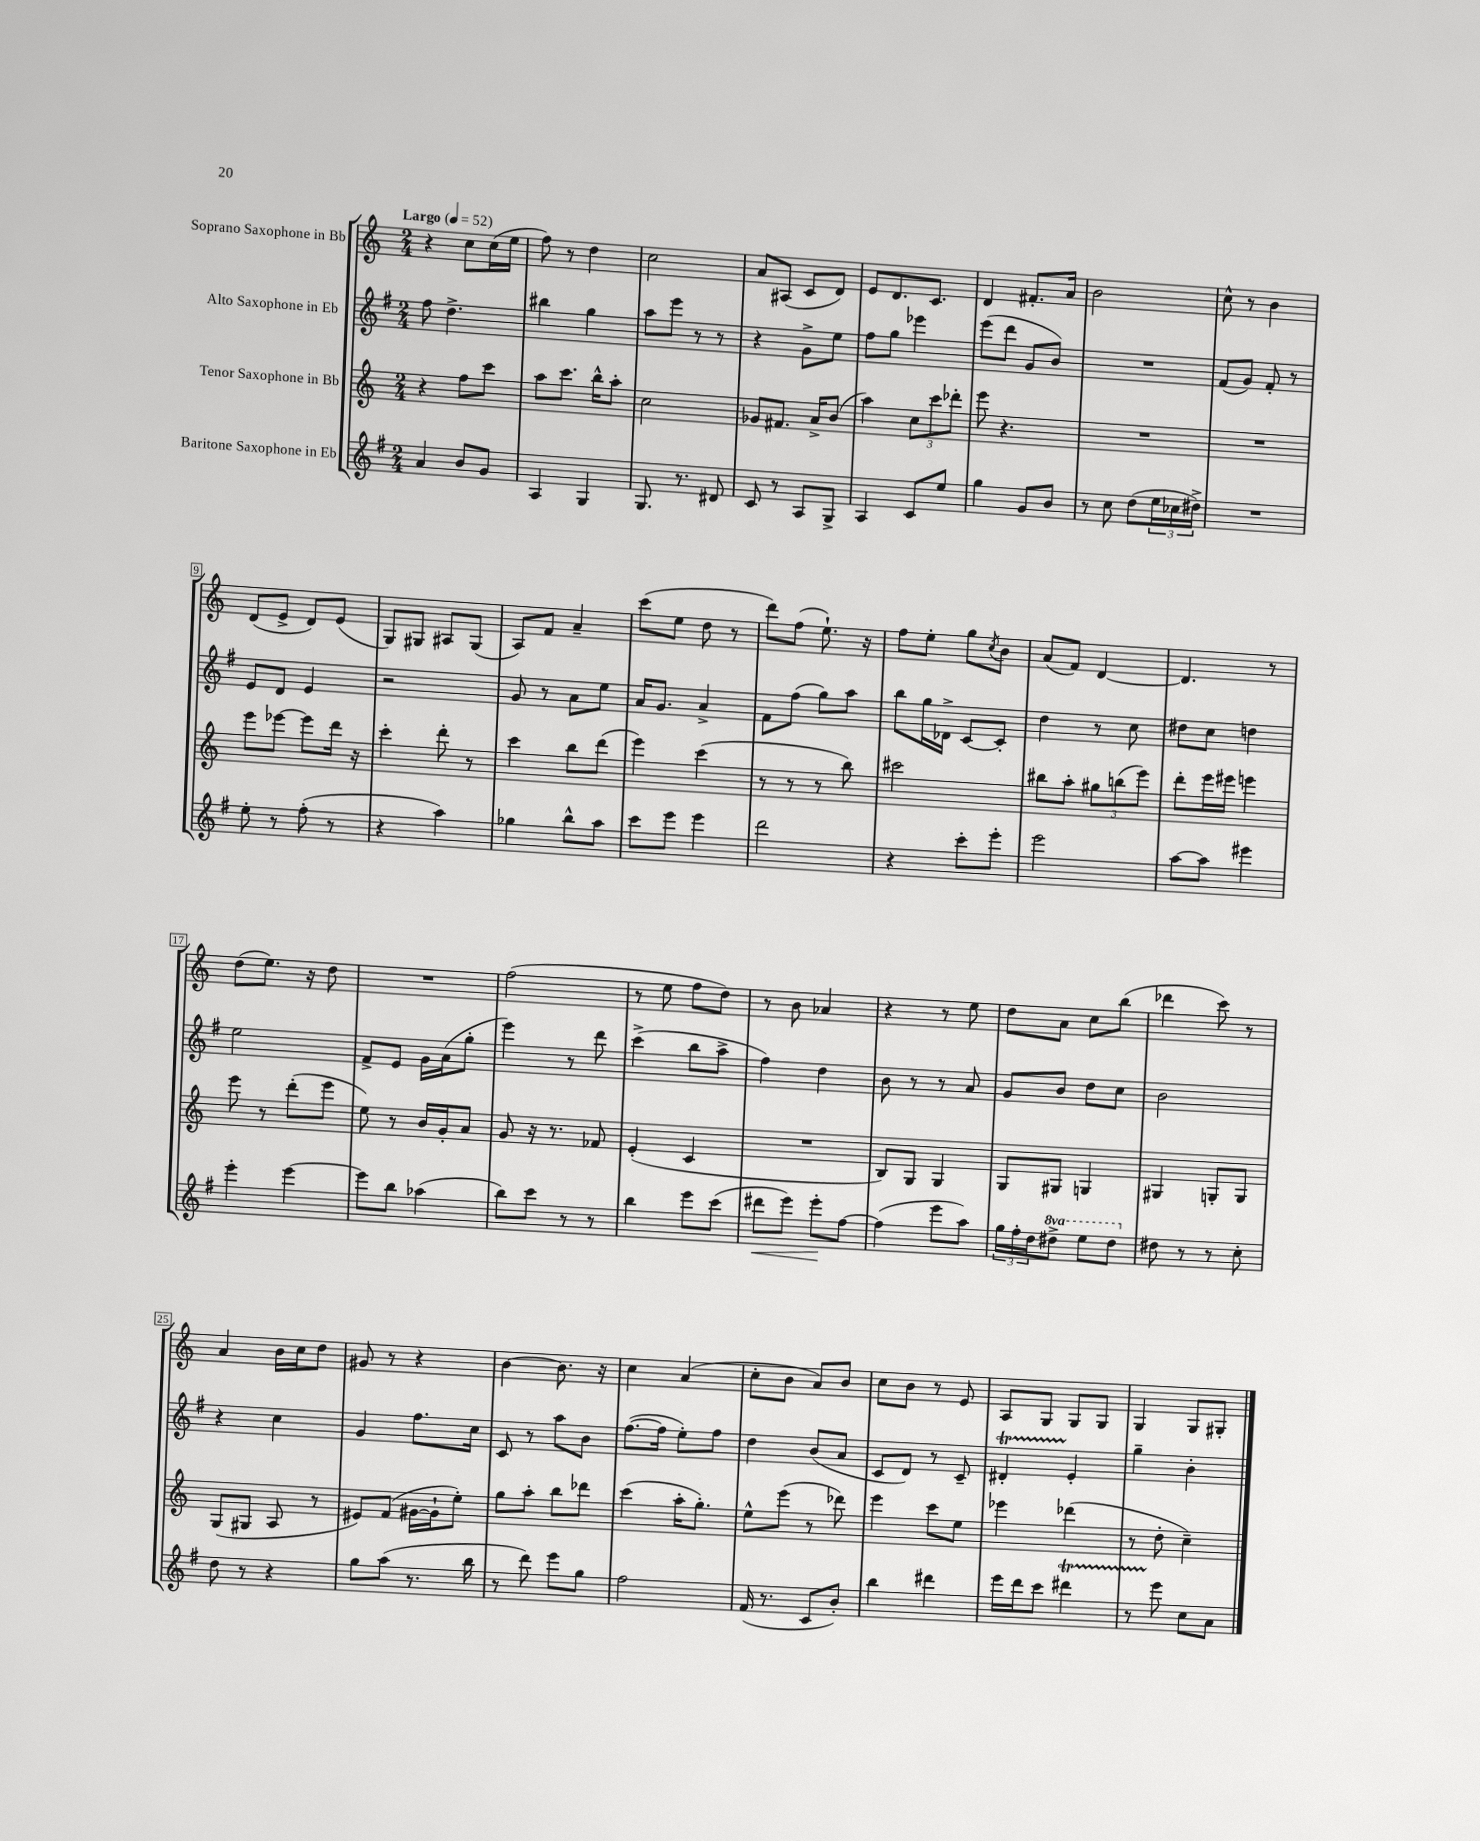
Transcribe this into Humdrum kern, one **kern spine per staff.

**kern	**kern	**kern	**kern
*staff4	*staff3	*staff2	*staff1
*clefG2	*clefG2	*clefG2	*clefG2
*k[f#]	*k[]	*k[f#]	*k[]
*M2/4	*M2/4	*M2/4	*M2/4
*MM52	*MM52	*MM52	*MM52
4a	4r	8ff#	4r
.	.	4.dd^	.
8b	8ff	.	8cc
8g	8ccc	.	(16cc
.	.	.	16ee
=	=	=	=
4A	8aa	4bb#	8ff)
.	8.ccc	.	8r
4G	.	4gg	4dd
.	16bb^^	.	.
.	8aa'	.	.
=	=	=	=
8.G	2cc	8aa	2cc
.	.	8eee	.
8.r	.	.	.
.	.	8r	.
8d#	.	8r	.
=	=	=	=
8c	8g-	4r	8a
8r	8.f#	.	(8A#
8A	.	8g^	8c
.	16a^	.	.
8G^	(8b	8ee	8d)
=	=	=	=
4A	4aa)	8ff#	8e
.	.	8gg	8.d
8c	12cc	4eee-	.
.	.	.	8.c
.	12ccc	.	.
8ee	.	.	.
.	12ddd-'	.	.
=	=	=	=
4gg	8eee	(8eee	4d
.	4.r	8ddd	.
8g	.	8g	8.f#'
8b	.	8b)	.
.	.	.	16a
=	=	=	=
8r	2r	2r	2b
8cc	.	.	.
(8dd	.	.	.
24ee	.	.	.
24cc-	.	.	.
24dd#^)	.	.	.
=	=	=	=
2r	2r	(8f#	8cc^^
.	.	8g)	8r
.	.	8f#'	4b
.	.	8r	.
=	=	=	=
8ee'	8eee	8e	(8d
8r	[8eee-	8d	8e^
(8ff#'	8eee-]	4e	8d)
8r	16ddd	.	(8e
.	16r	.	.
=	=	=	=
4r	4ccc'	2r	8G)
.	.	.	8G#
4aa)	8ddd'	.	8A#
.	8r	.	(8G#
=	=	=	=
4gg-	4ccc	8g	8A)
.	.	8r	8f
8bb^^	8bb	8a	4a~
8aa	(8ddd	8ee	.
=	=	=	=
8ccc	4eee)	16a	(8ccc
.	.	8.g	.
8eee	.	.	8ee
4eee	(4ccc	4a^	8dd
.	.	.	8r
=	=	=	=
2ddd	8r	8f#	8ddd)
.	8r	(8ff#	(8ff
.	8r	8gg)	8.ee`)
.	8bb)	8aa	.
.	.	.	16r
=	=	=	=
4r	2ccc#	8bb	8ff
.	.	16gg	8ee'
.	.	16d-^	.
8ccc'	.	[8c	8gg
.	.	.	8qcc
8eee'	.	8c']	8b
=	=	=	=
2eee	8bb#	4dd	(8a
.	8aa'	.	8f)
.	12gg#	8r	[4d
.	(12bb	.	.
.	.	8cc	.
.	12eee)	.	.
=	=	=	=
[8aa	8ddd'	8dd#	4.d]
8aa]	16eee	8cc	.
.	16eee#	.	.
4eee#	4eee	4dd	.
.	.	.	8r
=	=	=	=
4eee'	8eee	2ee	(8dd
.	8r	.	8.ee)
[4eee	(8ddd'	.	.
.	.	.	16r
.	8eee	.	8dd
=	=	=	=
8eee]	8ee)	8f#^	2r
8bb	8r	8e	.
(4aa-	16b	16g	.
.	16g'	(16a	.
.	8a	8gg'	.
=	=	=	=
8bb)	8g	4eee)	(2ff
8ccc	16r	.	.
.	8.r	.	.
8r	.	8r	.
8r	8f-	8ddd	.
=	=	=	=
4bb	(4e'	(4ccc^	8r
.	.	.	8ee
8eee	4c	8bb	8ff
(8ccc	.	8aa^	8dd)
=	=	=	=
8ddd#	2r	4ff#)	8r
8eee)	.	.	8b
8eee'	.	4dd	4a-
[8ff#	.	.	.
=	=	=	=
(4ff#]	8B)	8b	4r
.	8G	8r	.
8eee	4G	8r	8r
8aa)	.	8a	8ee
=	=	=	=
24gg	8G	8g	8dd
24ff#'	.	.	.
24dd	.	.	.
8ddd#^	8G#	8b	8a
8eee	4G	8dd	8cc
8ddd#	.	8cc	(8bb
=	=	=	=
8dd#	4G#	2b	4ddd-
8r	.	.	.
8r	8G'	.	8ccc)
8cc'	8G	.	8r
=	=	=	=
8dd	(8G	4r	4a
8r	8G#	.	.
4r	8A	4cc	16b
.	.	.	16cc
.	8r	.	8dd
=	=	=	=
8gg	8e#)	4g	8g#
(8aa	(8f	.	8r
8.r	[16g#	8.ff#	4r
.	16g#`]	.	.
.	8ee')	.	.
16bb	.	16cc	.
=	=	=	=
8r	8gg	8c	[4b
8ddd)	8aa'	8r	.
8eee	8bb	8aa	8.b]
8gg	8ddd-	8b	.
.	.	.	16r
=	=	=	=
2ff#	(4ccc	([8.ff#	4cc
.	.	16ff#]	.
.	16aa'	8ee')	(4a
.	8.gg')	.	.
.	.	8ff#	.
=	=	=	=
(16f#	8ee^^	4dd	8cc'
8.r	.	.	.
.	(8eee	.	8b
8c	8r	(8b	8a)
8b')	8ddd-)	8a	8b
=	=	=	=
4bb	4eee	8c	8cc
.	.	8d)	8b
4ddd#	8ccc	8r	8r
.	8ee	8c~	8e
=	=	=	=
16eee	4eee-	4d#'	8A
16ddd	.	.	.
8ccc	.	.	8G
4ddd#	(4ddd-	4e'	8G
.	.	.	8G
=	=	=	=
8r	8r	4gg~	4G
8eee	8dd'	.	.
8cc	4cc~)	4b'	8G
8a	.	.	8G#'
==	==	==	==
*-	*-	*-	*-
